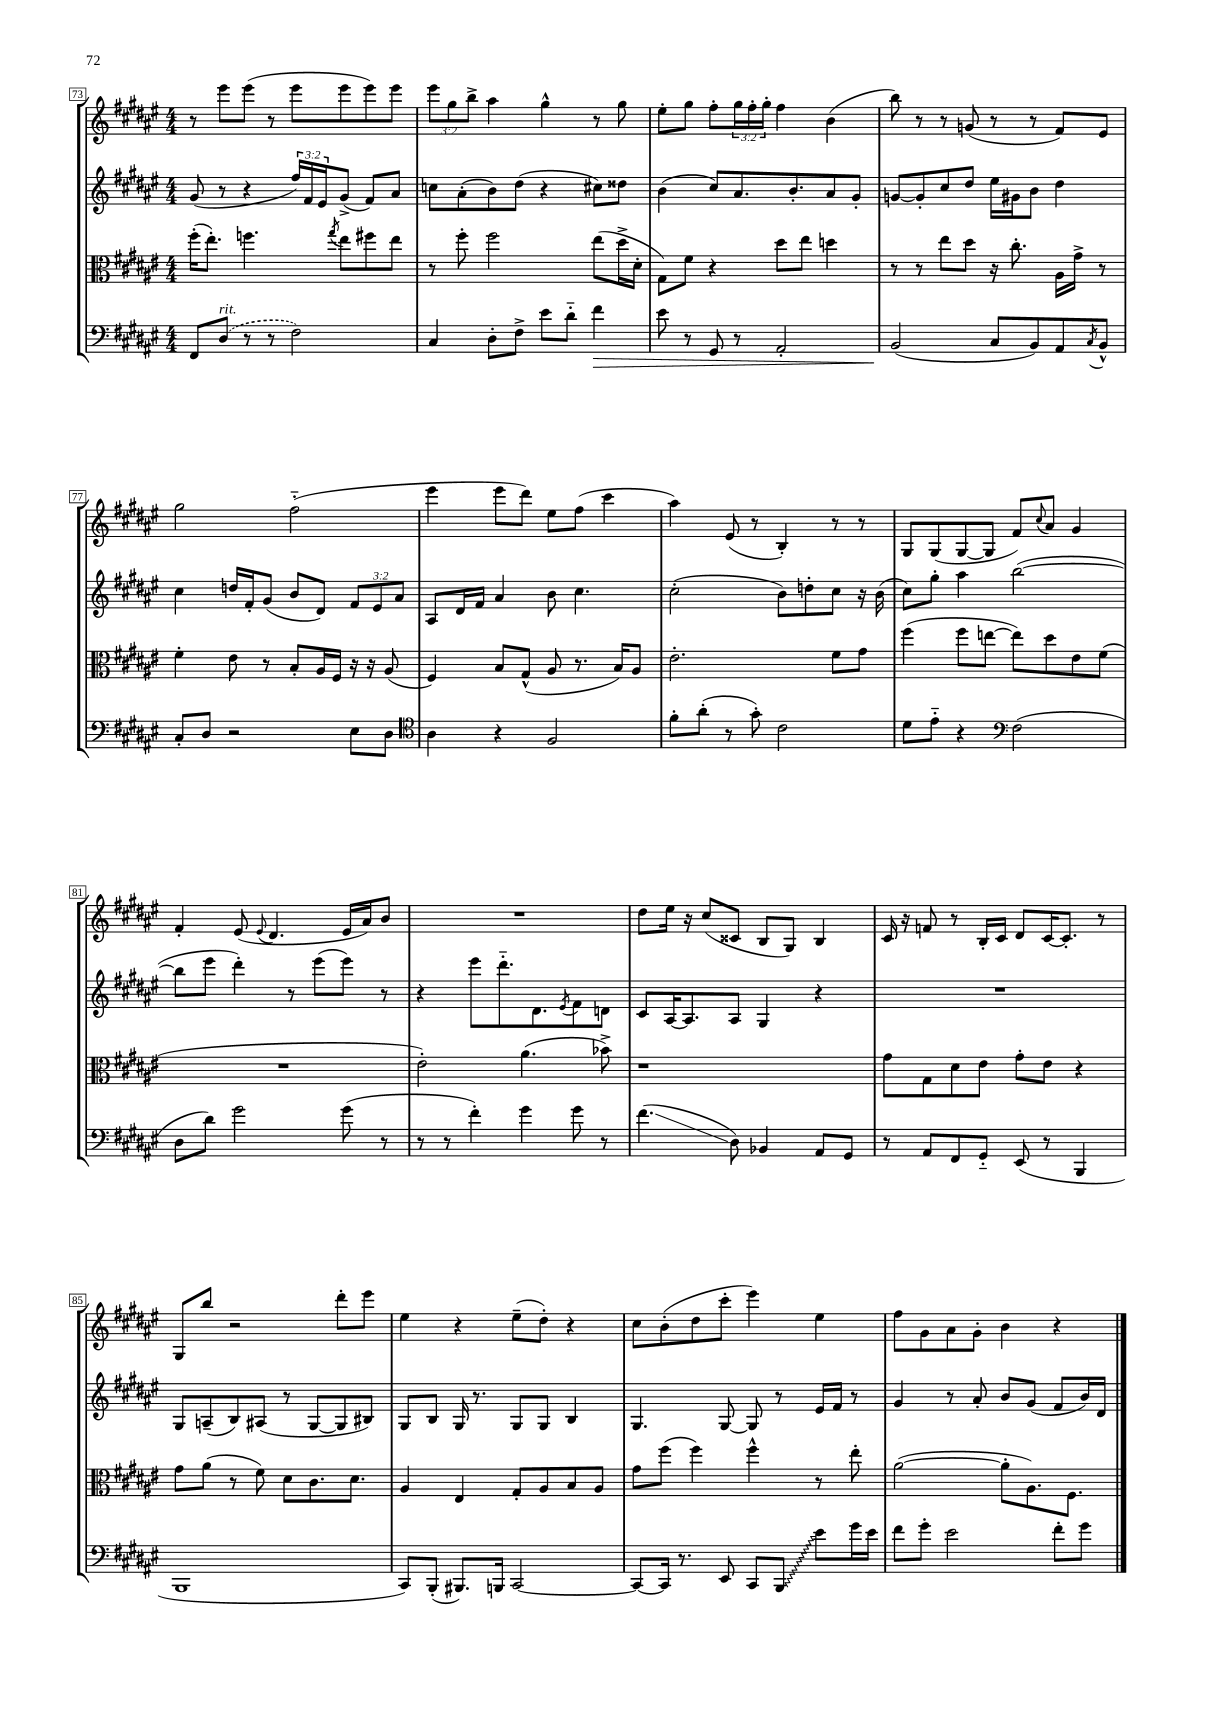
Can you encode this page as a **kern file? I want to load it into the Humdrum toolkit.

**kern	**kern	**kern	**kern
*staff4	*staff3	*staff2	*staff1
*clefF4	*clefC3	*clefG2	*clefG2
*k[f#c#g#d#a#e#]	*k[f#c#g#d#a#e#]	*k[f#c#g#d#a#e#]	*k[f#c#g#d#a#e#]
*M4/4	*M4/4	*M4/4	*M4/4
8FF#	(16ff#'	(8g#	8r
.	8.ee#')	.	.
(8D#	.	8r	8eee#
8r	4.ff	4r	(8eee#
8r	.	.	8r
2F#)	.	24ff#)	8eee#
.	.	24f#	.
.	.	24e#	.
.	8qgg#	.	.
.	8ee#	(8g#^	8eee#
.	8ff#	8f#)	8eee#)
.	8ee#	8a#	8eee#
=	=	=	=
4C#	8r	8cc	12eee#
.	.	.	12gg#
.	8ff#'	(8a#'	.
.	.	.	12bb^
8D#'	2ff#	8b)	4aa#
8F#^	.	(8dd#	.
8e#	.	4r	4gg#^^
8d#'~	.	.	.
4f#	(8ee#	8cc#)	8r
.	16dd#^	8dd##	8gg#
.	16d#'	.	.
=	=	=	=
8e#	8G#)	(4b	8ee#'
8r	8f#	.	8gg#
8GG#	4r	8cc#)	8ff#'
8r	.	8.a#	24gg#
.	.	.	24ff#'
.	.	.	24gg#'
2AA#'	8dd#	.	4ff#
.	.	8.b'	.
.	8ee#	.	.
.	4dd	8a#	(4b
.	.	8g#'	.
=	=	=	=
(2BB	8r	[8g	8bb)
.	8r	8g']	8r
.	8ee#	8cc#	8r
.	8dd#	8dd#	(8g
8C#	16r	16ee#	8r
.	8.cc#'	16g#	.
8BB)	.	8b	8r
8AA#	16A#	4dd#	8f#)
.	16g#^	.	.
8qC#	.	.	.
8BB^^	8r	.	8e#
=	=	=	=
8C#'	4f#'	4cc#	2gg#
8D#	.	.	.
2r	8e#	16dd	.
.	.	16f#'	.
.	8r	(8g#	.
.	8B'	8b	(2ff#'~
.	16A#	8d#)	.
.	16F#	.	.
8E#	16r	12f#	.
.	16r	.	.
.	.	12e#	.
8D#	(8A#	.	.
.	.	12a#	.
=	=	=	=
*clefC4	*	*	*
4A#	4F#)	8A#	4eee#
.	.	16d#	.
.	.	16f#	.
4r	8B	4a#	8eee#
.	(8G#^^	.	8ddd#)
2F#	8A#	8b	8ee#
.	8.r	4.cc#	(8ff#
.	.	.	4ccc#
.	16B)	.	.
.	8A#	.	.
=	=	=	=
8f#'	2.e#'	(2cc#'	4aa#)
(8a#'	.	.	.
8r	.	.	(8e#
8g#')	.	.	8r
2c#	.	8b)	4B')
.	.	8dd'	.
.	8f#	8cc#	8r
.	8g#	16r	8r
.	.	(16b	.
=	=	=	=
8d#	(4ff#	8cc#)	8G#
8e#'~	.	8gg#'	(8G#
4r	8ff#	4aa#	[8G#
.	[8ee	.	8G#]
*clefF4	*	*	*
(2F#	8ee])	([2bb	8f#)
.	.	.	8qqcc#
.	8dd#	.	8a#
.	8e#	.	4g#
.	(8f#	.	.
=	=	=	=
8D#	1r	8bb]	4f#'
8d#)	.	8eee#	.
2g#	.	4ddd#')	(8e#
.	.	.	8qqe#
.	.	.	4.d#
.	.	8r	.
.	.	(8eee#	.
(8g#	.	8eee#)	16e#
.	.	.	16a#)
8r	.	8r	8b
=	=	=	=
8r	2e#')	4r	1r
8r	.	.	.
4f#')	.	8eee#	.
.	.	8.ddd#'~	.
4g#	(4.a#	.	.
.	.	8.d#	.
.	.	8qe#	.
8g#	.	8f#	.
8r	8b-^)	8d	.
=	=	=	=
(4.f#	1r	8c#	8dd#
.	.	[16A#	16ee#
.	.	8.A#]	16r
.	.	.	(8cc#
8D#)	.	8A#	8c##
4BB-	.	4G#	8B
.	.	.	8G#)
8AA#	.	4r	4B
8GG#	.	.	.
=	=	=	=
8r	8g#	1r	16c#
.	.	.	16r
8AA#	8G#	.	8f
8FF#	8d#	.	8r
8GG#'~	8e#	.	16B'
.	.	.	16c#
(8EE#	8g#'	.	8d#
8r	8e#	.	[16c#
.	.	.	8.c#']
4BBB	4r	.	.
.	.	.	8r
=	=	=	=
1BBB	8g#	8G#	8G#
.	(8a#	(8A~	8bb
.	8r	8B)	2r
.	8f#)	(8A#	.
.	8d#	8r	.
.	8.c#	[8G#	.
.	.	8G#]	8ddd#'
.	8.d#	.	.
.	.	8B#)	8eee#
=	=	=	=
8CC#)	4A#	8G#	4ee#
(8BBB'	.	8B	.
8.BBB#)	4E#	16G#	4r
.	.	8.r	.
16BBB	.	.	.
[2CC#	8G#'	8G#	(8ee#~
.	8A#	8G#	8dd#')
.	8B	4B	4r
.	8A#	.	.
=	=	=	=
8CC#_	8g#	4.G#	8cc#
16CC#]	(8ff#	.	(8b'
8.r	.	.	.
.	4ff#)	.	8dd#
8EE#	.	[8G#	8ccc#'
8CC#	4ff#^^	8G#]	4eee#)
8BBB	.	8r	.
8e#	8r	16e#	4ee#
.	.	16f#	.
16g#	8ee#'	8r	.
16e#	.	.	.
=	=	=	=
8f#	([2a#	4g#	8ff#
8g#'	.	.	8g#
2e#	.	8r	8a#
.	.	8a#'	8g#'
.	8a#']	8b	4b
.	8.A#)	(8g#	.
8f#'	.	8f#	4r
.	8.F#	.	.
8g#	.	16b)	.
.	.	16d#	.
==	==	==	==
*-	*-	*-	*-
